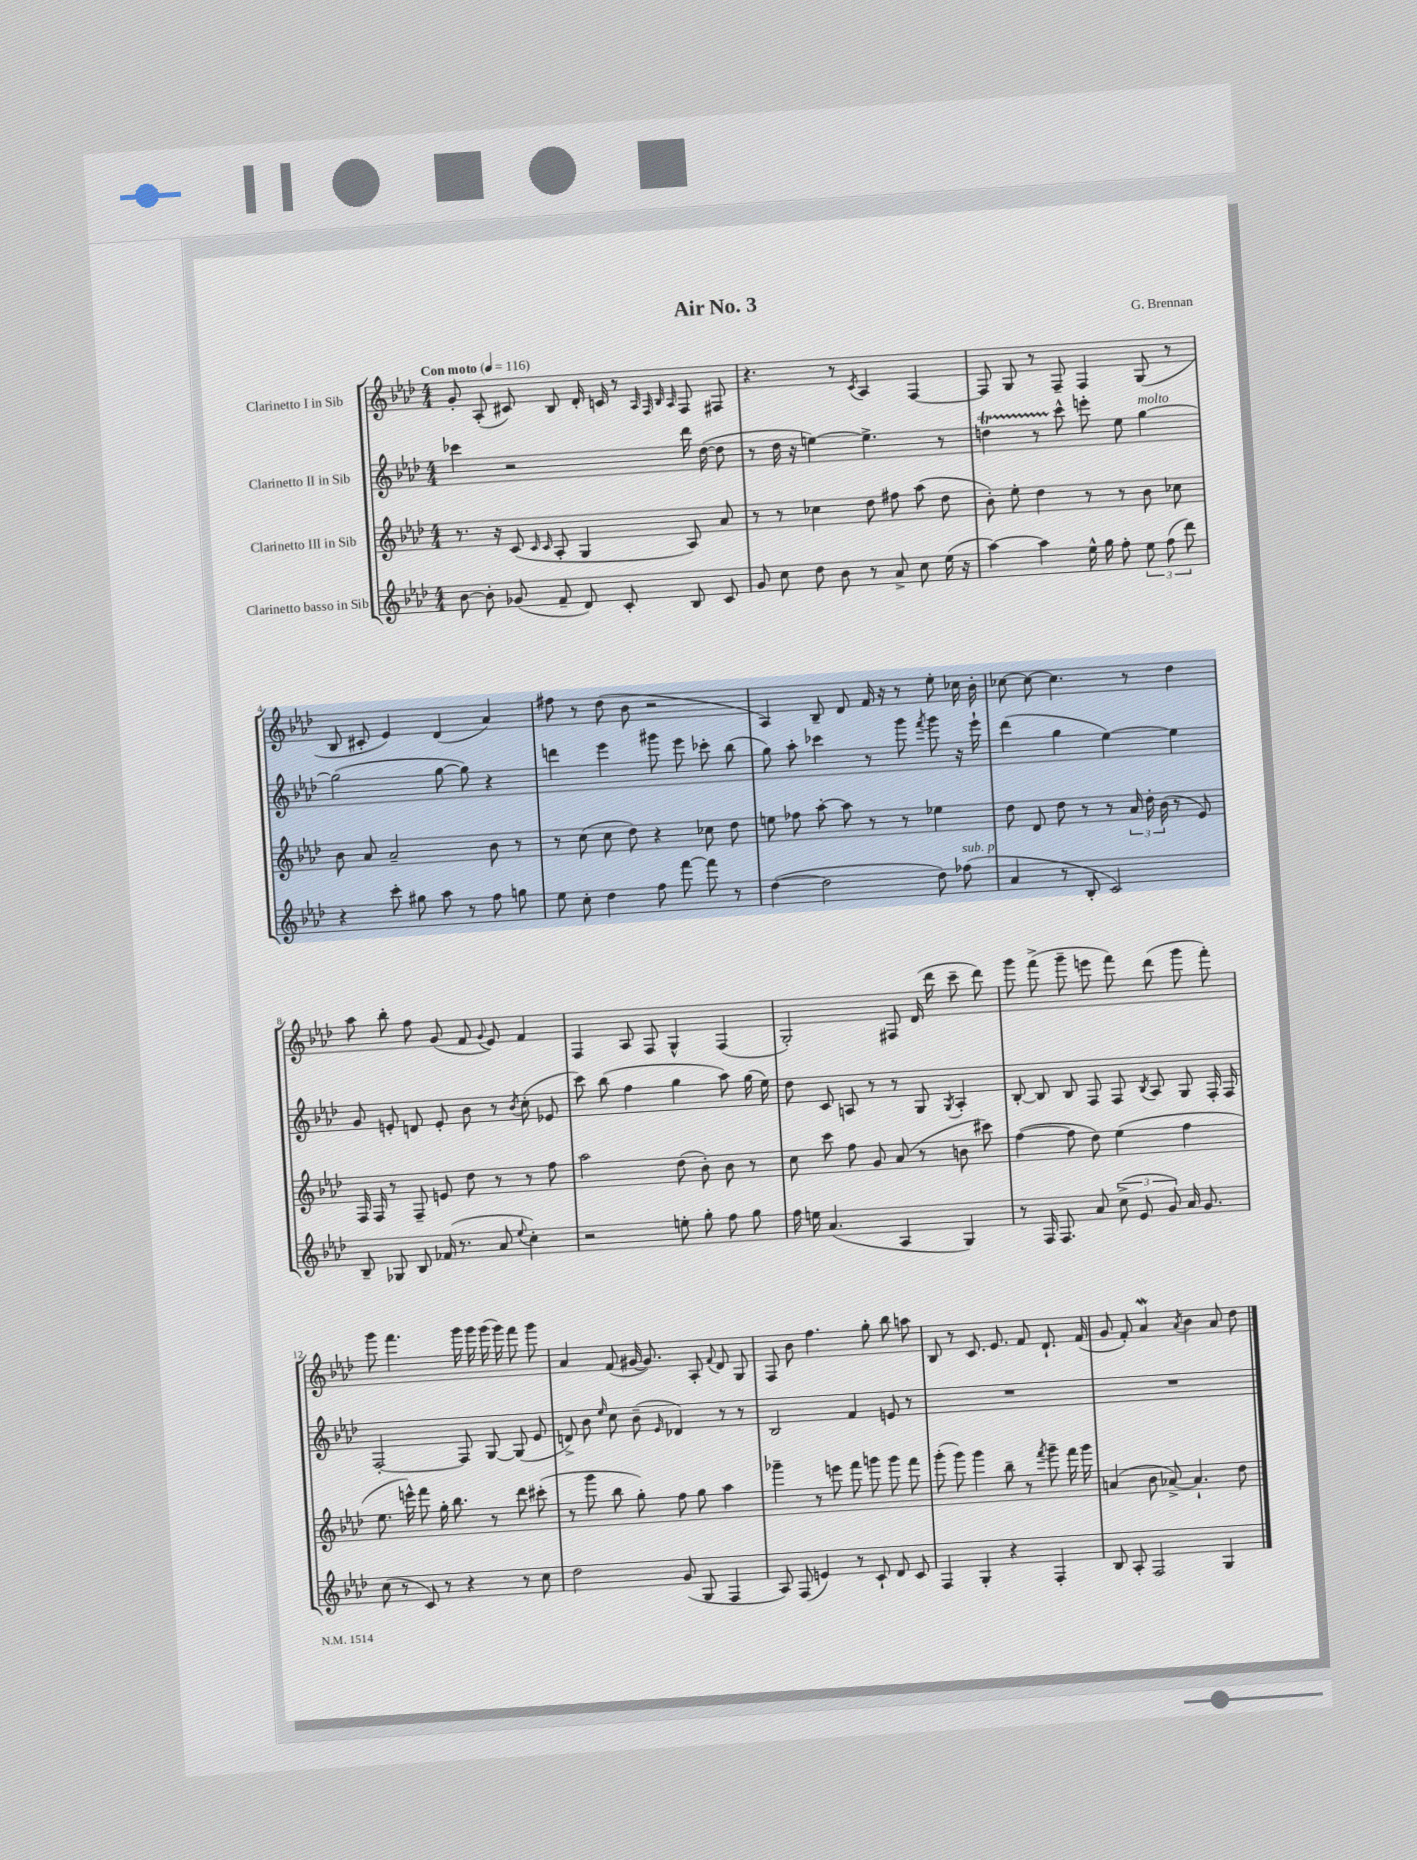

**kern	**kern	**kern	**kern
*staff4	*staff3	*staff2	*staff1
*clefG2	*clefG2	*clefG2	*clefG2
*k[b-e-a-d-]	*k[b-e-a-d-]	*k[b-e-a-d-]	*k[b-e-a-d-]
*M4/4	*M4/4	*M4/4	*M4/4
*MM116	*MM116	*MM116	*MM116
[8b-	8.r	4ccc-	8g'
8b-']	.	.	(8A-'
.	16r	.	.
(8g-	(8c	2r	8c#)
.	16qqc	.	.
.	16qqc	.	.
8f~	8A-'	.	8B-
8d-)	4G	.	16d-'
.	.	.	16c
8c'	.	.	8r
.	.	.	32qqA-
.	.	.	32qqF
.	.	.	32qqB-
.	.	.	32qqA-
8B-	8A-)	16ddd-	8F
.	.	([16dd-	.
8c	8a-	8dd-]	8F#
=	=	=	=
8g	8r	8r	4.r
8cc	8r	16dd-	.
.	.	16r	.
8dd-	4cc-	[4ee)	.
8b-	.	.	8r
.	.	.	8qc
8r	8dd-	4.ee^]	4A-
8a-^	8ff#	.	.
8cc	(8aa-	.	[4F
(16ee-	8dd-	8r	.
16r	.	.	.
=	=	=	=
[4aa-)	8b-')	4dd	8F]
.	8ee-'	.	8G
4aa-]	4dd-	8r	8r
.	.	8ccc^^	8F~
16ee-^^	8r	8eee'	4F
16gg	.	.	.
8ff'	8r	8ee-	.
12ee-	8b-	[4gg	(8G
(12ff	.	.	.
.	8cc-	.	8r
12ddd-)	.	.	.
=	=	=	=
4r	8b-	(2gg]	8B-
.	8a-	.	8c#'
8ccc'	2a-~	.	4e-)
8gg#	.	.	.
8aa-	.	[8gg	(4d-
8r	.	8gg])	.
8ff	8b-	4r	4a-)
8gg	8r	.	.
=	=	=	=
8ee-	8r	4ddd	8ff#
8cc'	(8cc	.	8r
4dd-	8cc	4eee-	(8dd-
.	8dd-)	.	8b-
8ff	4r	8ggg#	2r
[8fff	.	8eee-	.
8fff]	8cc-	8ccc-'	.
8r	8dd-	(8bb-	.
=	=	=	=
([4dd-	8ee	8gg)	4A-)
.	8ff-	8aa-'	.
2dd-]	[8aa-'	4ccc-	8B-~
.	8aa-]	.	8d-
.	8r	8r	16f
.	.	.	16r
.	8r	8ggg	8r
.	.	8qfff	.
8dd-)	4ee-	8ggg	8ee-'
(8ff-	.	16r	16cc-
.	.	16eee-`	16b-'
=	=	=	=
4a-	8dd-	(4ddd-	[8cc-
.	8d-	.	8cc-_
8r	8dd-	4gg	4.cc-]
8B-'	8r	.	.
2c)	8r	[4ee-)	.
.	24a-	.	8r
.	24dd-'	.	.
.	(24b-	.	.
.	8r	4ee-]	4dd-
.	8e-)	.	.
=	=	=	=
8B-~	16F	8g	8aa-
.	16F	.	.
8G-	8r	8e'	8bb-'
8B-	8F~	8d	8ff
(16f-	8e	8e'	(8g
8.r	.	.	.
.	8dd-	8b-	8f
.	.	.	8qqg
8a-	8r	8r	8e-)
8qqee-	.	8qb-	.
4cc')	8r	(8cc'	4f
.	8ff	8e-	.
=	=	=	=
2r	2aa-	8ccc)	4F
.	.	(8bb-	.
.	.	4ff	8A-
.	.	.	8F
8ee'	(8dd-	4gg	4G^^
8gg'	8b-')	.	.
8ff	8b-	8aa-)	(4F
8gg	8r	(16gg	.
.	.	16ee-)	.
=	=	=	=
16ff	8cc	8dd-	2G')
16ee	.	.	.
(4.a-	8ccc	8c	.
.	8ff	8A	.
.	8g	8r	.
4A-	(8a-	8r	8F#
.	8r	8G	(16d-
.	.	.	16ddd-
.	.	8qG	.
4G)	8b	4A'	8ccc~
.	8ccc#)	.	8ddd-)
=	=	=	=
8r	([4ff	[8B-'	8ggg
16F	.	8B-]	(8fff^
8.F	.	.	.
.	8ff]	8B-	8ggg~
8a-	8dd-)	8F	8eee
(12cc^	(4ee-	8F	8fff)
12e-	.	.	.
.	.	8qB-	.
.	.	8A-	(8ddd-
12g)	.	.	.
16a-	4ff	8G	8ggg
8.g	.	.	.
.	.	16F'	8fff')
.	.	16F	.
=	=	=	=
(8cc	8.ee-	[2F'	8ggg
8r	.	.	4.fff
.	16eee^^)	.	.
8c)	8fff	.	.
8r	16gg'	.	.
.	8.bb-	.	.
4r	.	8F]	16ggg
.	.	.	16ggg
.	8r	[8G	(16ggg
.	.	.	16ggg)
8r	8ddd-	(8G]	8fff
8cc	(8ccc#'	8e-	8ggg
=	=	=	=
2dd-	8r	8d^)	4a-
.	8ggg	8b-	.
.	.	16qqee-	.
.	8bb-	8cc	(8f
.	8gg')	(8b-~	[16g#
.	.	.	8.g#])
.	.	16qqe-	.
(8g	8ff	4d-)	.
8G	8gg	.	8A-'
.	.	.	8qqf
4F	4aa-	8r	8d-
.	.	8r	8G
=	=	=	=
8A-)	4ggg-~	2B-	8F
(8F	.	.	8b-
4e)	8r	.	4.ff
.	8eee	.	.
8r	8fff	4f	.
8c`	8ggg	.	8gg'
8d-	8ggg	8e	8bb-
8c	8fff	8r	8aa
=	=	=	=
4F	(8ggg'	1r	8B-
.	8ggg)	.	8r
4G'	4ggg	.	8.c
.	.	.	8.e-
4r	8bb-~	.	.
.	8r	.	8f
.	8qfff	.	.
4F'	8ggg~	.	8.d-`
.	16fff	.	.
.	16ggg	.	(16f
=	=	=	=
8B-	(4a	1r	8g
8A-'	.	.	8f')
2F	8b-	.	4a-
.	[8a-^)	.	.
.	.	.	8qa-
.	4.a-`]	.	4b-
4G	.	.	8a-
.	8dd-	.	8dd-
==	==	==	==
*-	*-	*-	*-
